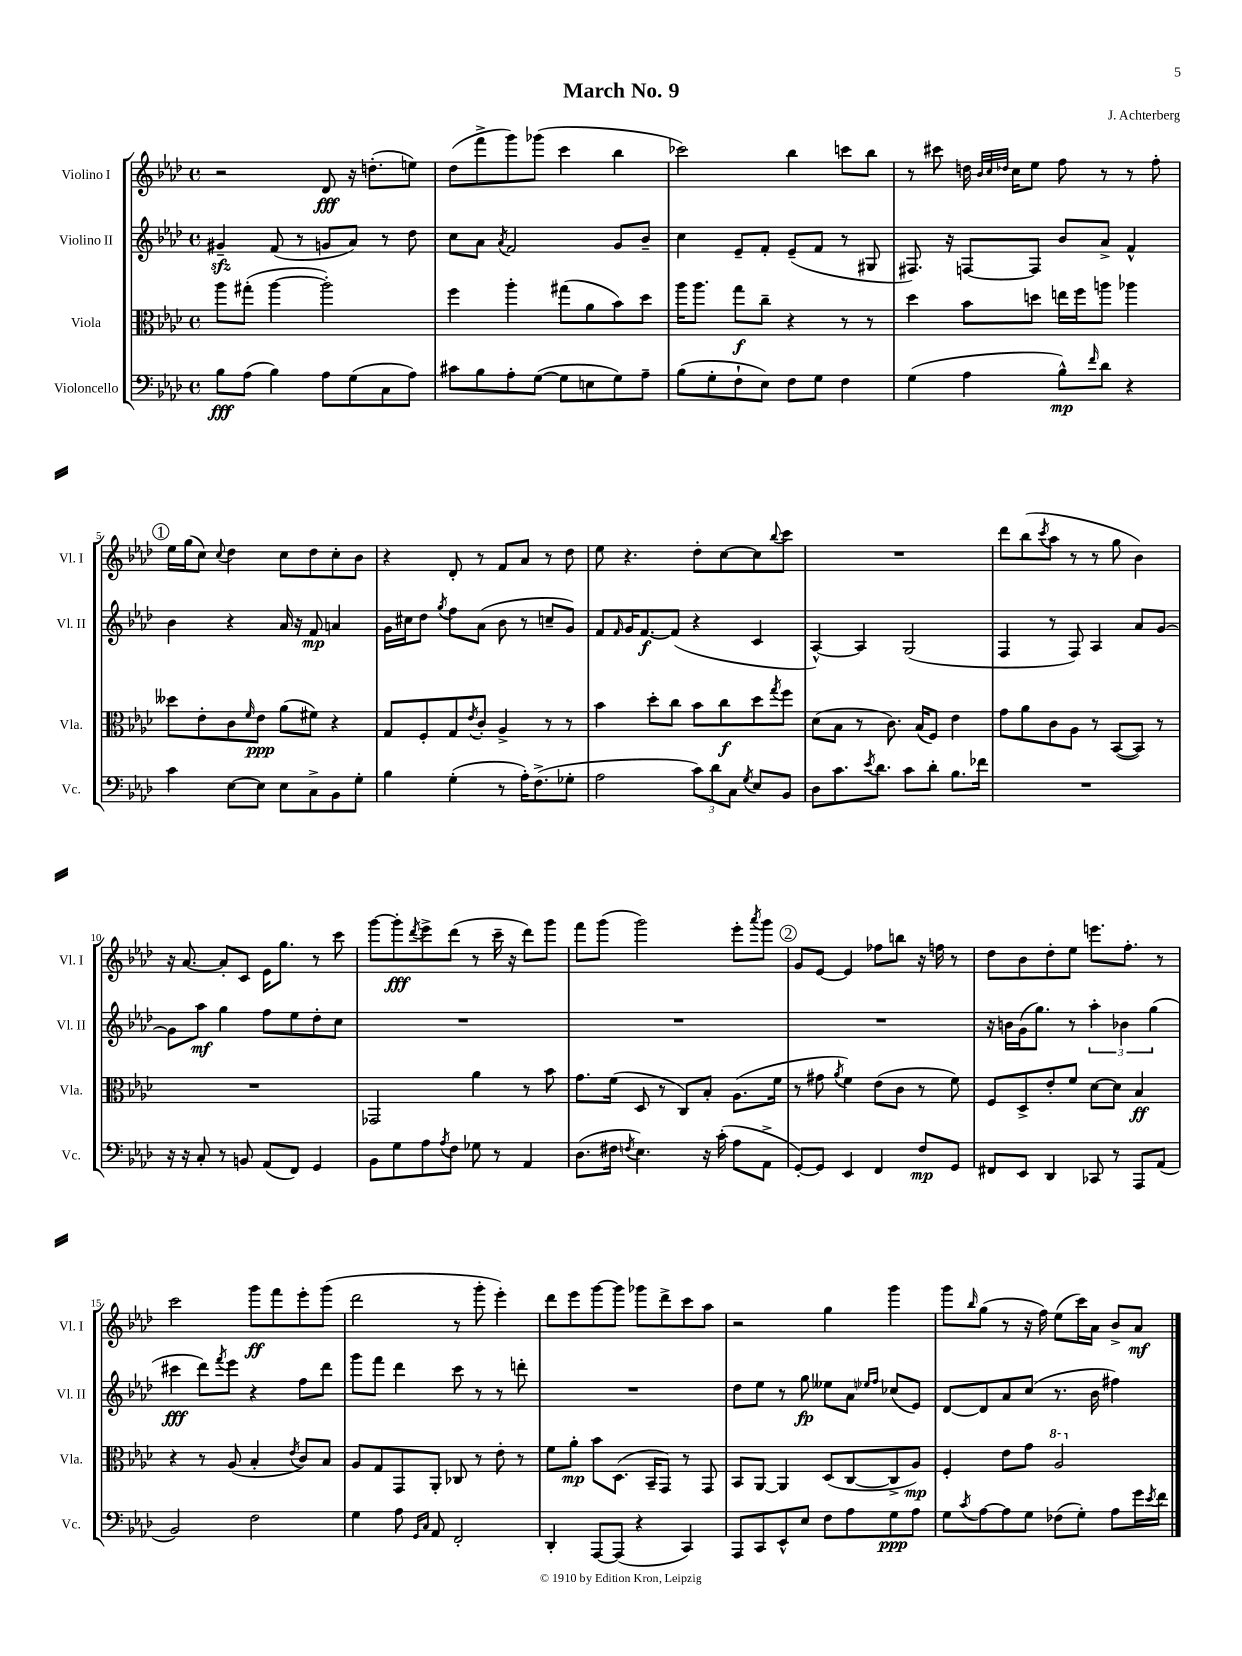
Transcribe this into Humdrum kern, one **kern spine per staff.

**kern	**dynam	**kern	**dynam	**kern	**dynam	**kern	**dynam
*part4	*part4	*part3	*part3	*part2	*part2	*part1	*part1
*staff4	*staff4	*staff3	*staff3	*staff2	*staff2	*staff1	*staff1
*I"Violoncello	*	*I"Viola	*	*I"Violino II	*	*I"Violino I	*
*I'Vc.	*	*I'Vla.	*	*I'Vl. II	*	*I'Vl. I	*
*clefF4	*	*clefC3	*	*clefG2	*	*clefG2	*
*k[b-e-a-d-]	*	*k[b-e-a-d-]	*	*k[b-e-a-d-]	*	*k[b-e-a-d-]	*
*M4/4	*	*M4/4	*	*M4/4	*	*M4/4	*
*met(c)	*	*met(c)	*	*met(c)	*	*met(c)	*
=1	=1	=1	=1	=1	=1	=1	=1
8B-\L	fff	8aa-\L	.	4g#Xzz~/	.	2r	.
(8A-\J	.	(8gg#X'\J	.	.	.	.	.
4B-\)	.	[4aa-\	.	(8f/	.	.	.
.	.	.	.	8r	.	.	.
8A-\L	.	2aa-'\])	.	8gn/L	.	8d-/	fff
(8G\	.	.	.	8a-/J)	.	16r	.
.	.	.	.	.	.	(8.ddn'\L	.
8C\	.	.	.	8r	.	.	.
8A-\J)	.	.	.	8dd-\	.	8een\J)	.
=2	=2	=2	=2	=2	=2	=2	=2
8c#X\L	.	4ff\	.	8cc\L	.	(8dd-\L	.
8B-\	.	.	.	8a-\J	.	8fff^\	.
.	.	.	.	8qa-/	.	.	.
8A-'\	.	4aa-'\	.	2f/	.	8ggg\)	.
([8G\J	.	.	.	.	.	(8ggg-X\J	.
8G\L]	.	(8gg#X\L	.	.	.	4ccc\	.
8En\	.	8a-\	.	.	.	.	.
8G\)	.	8b-\)	.	8g/L	.	4bb-\	.
8A-~\J	.	8dd-\J	.	8b-~/J	.	.	.
=3	=3	=3	=3	=3	=3	=3	=3
(8B-\L	.	16aa-\KL	.	4cc\	.	2ccc-X\)	.
.	.	8.aa-\J	.	.	.	.	.
8G'\	.	.	.	.	.	.	.
8F`\	.	8gg\L	f	8e-~/L	.	.	.
8E-\J)	.	8cc~\J	.	8f'/J	.	.	.
8F\L	.	4r	.	(8e-~/L	.	4bb-\	.
8G\J	.	.	.	8f/J	.	.	.
4F\	.	8r	.	8r	.	8cccn\L	.
.	.	8r	.	8G#X/	.	8bb-\J	.
=4	=4	=4	=4	=4	=4	=4	=4
(4G\	.	4dd-\	.	8.F#X/)	.	8r	.
.	.	.	.	.	.	8ccc#X\	.
.	.	.	.	16r	.	.	.
4A-\	.	8b-\L	.	[8Fn/L	.	16ddn\	.
.	.	.	.	.	.	32qqb-/LLL	.
.	.	.	.	.	.	32qqcc/	.
.	.	.	.	.	.	32qqdd-X/JJJ	.
.	.	.	.	.	.	16cc\KL	.
.	.	8ddn\J	.	8F/J]	.	8ee-\J	.
8B-^^\L)	mp	16een\LL	.	8b-/L	.	8ff\	.
.	.	16ff\J	.	.	.	.	.
16qqf/	.	.	.	.	.	.	.
8d-\J	.	8aan\J	.	8a-^/J	.	8r	.
4r	.	4aa-X\	.	4f^^/	.	8r	.
.	.	.	.	.	.	8ff'\	.
!!LO:LB:g=z
!!LO:REH:place=s1:t=1
=5	=5	=5	=5	=5	=5	=5	=5
4c\	.	8dd--X\L	.	4b-\	.	16ee-\LL	.
.	.	.	.	.	.	(16gg\J	.
.	.	8e-'\	.	.	.	8cc\J)	.
.	.	.	.	.	.	8qqcc/	.
[8E-\L	.	8c\	.	4r	.	4dd-\	.
.	.	16qqf/	.	.	.	.	.
8E-\J]	.	8e-\J	ppp	.	.	.	.
8E-\L	.	(8a-\L	.	16a-/	.	8cc\L	.
.	.	.	.	16r	.	.	.
8C^\	.	8f#X\J)	.	8f/	mp	8dd-\	.
8BB-\	.	4r	.	4an/	.	8cc'\	.
8G'\J	.	.	.	.	.	8b-\J	.
=6	=6	=6	=6	=6	=6	=6	=6
4B-\	.	8G/L	.	16g\LL	.	4r	.
.	.	.	.	16cc#X\J	.	.	.
.	.	8F'/	.	8dd-\J	.	.	.
.	.	.	.	8qgg/	.	.	.
(4G'\	.	8G/	.	8ff\L	.	8d-'/	.
.	.	8qe-/	.	.	.	.	.
.	.	8c'/J	.	(8a-\J	.	8r	.
8r	.	4A-^/	.	8b-\	.	8f/L	.
16A-'\KL)	.	.	.	8r	.	8a-/J	.
(8.F^\	.	.	.	.	.	.	.
.	.	8r	.	8ccn~/L	.	8r	.
8G-X'\J	.	8r	.	8g/J)	.	8dd-\	.
=7	=7	=7	=7	=7	=7	=7	=7
2A-\	.	4b-\	.	8f/L	.	8ee-\	.
.	.	.	.	16qqf/	.	.	.
.	.	.	.	16g/K	.	4.r	.
.	.	.	.	[8.f/	f	.	.
.	.	8dd-'\L	.	.	.	.	.
.	.	8cc\J	.	(8f/J]	.	.	.
12c\L)	.	8b-\L	.	4r	.	8dd-'\L	.
12d-\	.	.	.	.	.	.	.
.	.	8cc\	f	.	.	[8cc\	.
12C\J	.	.	.	.	.	.	.
8qG/	.	.	.	.	.	.	.
8E-/L	.	8dd-\	.	4c/	.	8cc\]	.
.	.	8qgg/	.	.	.	8qqbb-/	.
8BB-/J	.	8ff\J	.	.	.	8ccc\J	.
=8	=8	=8	=8	=8	=8	=8	=8
8D-\L	.	(8d-\L	.	[4A-^^/)	.	1r	.
8.c\	.	8B-\J	.	.	.	.	.
.	.	8r	.	4A-/]	.	.	.
8qe-/	.	.	.	.	.	.	.
8.d-\J	.	.	.	.	.	.	.
.	.	8.c\)	.	.	.	.	.
8c\L	.	.	.	(2G/	.	.	.
.	.	(16B-/KL	.	.	.	.	.
8d-'\J	.	8F/J)	.	.	.	.	.
8.B-\L	.	4e-\	.	.	.	.	.
16f-X\Jk	.	.	.	.	.	.	.
=9	=9	=9	=9	=9	=9	=9	=9
1r	.	8g\L	.	4F/	.	8ddd-\L	.
.	.	8a-\	.	.	.	(8bb-\	.
.	.	.	.	.	.	8qccc/	.
.	.	8c\	.	8r	.	8aa-\J	.
.	.	8A-\J	.	8F/)	.	8r	.
.	.	8r	.	4A-/	.	8r	.
.	.	([8BB-/L	.	.	.	8gg\	.
.	.	8BB-/J])	.	8a-/L	.	4b-\)	.
.	.	8r	.	[8g/J	.	.	.
!!LO:LB:g=z
=10	=10	=10	=10	=10	=10	=10	=10
16r	.	1r	.	8g\L]	.	16r	.
16r	.	.	.	.	.	[8.a-/	.
8C'/	.	.	.	8aa-\J	mf	.	.
8r	.	.	.	4gg\	.	8a-'/L]	.
8BBn/	.	.	.	.	.	8c/J	.
(8AA-/L	.	.	.	8ff\L	.	16e-\KL	.
.	.	.	.	.	.	8.gg\J	.
8FF/J)	.	.	.	8ee-\	.	.	.
4GG/	.	.	.	8dd-'\	.	8r	.
.	.	.	.	8cc\J	.	8ccc\	.
=11	=11	=11	=11	=11	=11	=11	=11
8BB-\L	.	2GG-X/	.	1r	.	[8ggg\L	.
8G\	.	.	.	.	.	8ggg'\]	fff
.	.	.	.	.	.	8qddd-/	.
8A-\	.	.	.	.	.	8eee-^\	.
8qA-/	.	.	.	.	.	.	.
8F\J	.	.	.	.	.	(8ddd-\J	.
8G-X\	.	4a-\	.	.	.	8r	.
8r	.	.	.	.	.	16ccc~\	.
.	.	.	.	.	.	16r	.
4AA-/	.	8r	.	.	.	8ddd-\L)	.
.	.	8b-\	.	.	.	8ggg\J	.
=12	=12	=12	=12	=12	=12	=12	=12
(8.D-\L	.	8.g\L	.	1r	.	8fff\L	.
.	.	.	.	.	.	(8ggg\J	.
16F#X\Jk	.	(16f\Jk	.	.	.	.	.
8qFn/	.	.	.	.	.	.	.
4.E-\)	.	8D-/	.	.	.	2ggg\)	.
.	.	8r	.	.	.	.	.
.	.	8C/L)	.	.	.	.	.
16r	.	8B-'/J	.	.	.	.	.
(16c'\	.	.	.	.	.	.	.
8A-\L	.	(8.A-\L	.	.	.	8eee-'\L	.
.	.	.	.	.	.	8qaaa-/	.
8AA-^\J	.	.	.	.	.	8ggg\J	.
.	.	16f\Jk	.	.	.	.	.
!!LO:REH:place=s1:t=2
=13	=13	=13	=13	=13	=13	=13	=13
[8GG'/L)	.	8r	.	1r	.	8g/L	.
8GG/J]	.	8g#X\	.	.	.	[8e-/J	.
.	.	8qa-/	.	.	.	.	.
4EE-/	.	4f\)	.	.	.	4e-/]	.
4FF/	.	(8e-\L	.	.	.	8ff-X\L	.
.	.	8c\J	.	.	.	8bbn\J	.
8F/L	mp	8r	.	.	.	16r	.
.	.	.	.	.	.	16ffn\	.
8GG/J	.	8f\)	.	.	.	8r	.
=14	=14	=14	=14	=14	=14	=14	=14
8FF#X/L	.	8F/L	.	16r	.	8dd-\L	.
.	.	.	.	16bn\LL	.	.	.
8EE-/J	.	8D-^/	.	(16g\J	.	8b-\	.
.	.	.	.	8.gg\J)	.	.	.
4DD-/	.	8e-'/	.	.	.	8dd-'\	.
.	.	8f/J	.	8r	.	8ee-\J	.
8CC-X/	.	[8d-\L	.	6aa-'\	.	8.eeen\L	.
8r	.	8d-\J]	.	.	.	.	.
.	.	.	.	6b-X\	.	.	.
.	.	.	.	.	.	8.ff'\J	.
8AAA-/L	.	4B-/	ff	.	.	.	.
.	.	.	.	(6gg\	.	.	.
(8AA-/J	.	.	.	.	.	8r	.
!!LO:LB:g=z
=15	=15	=15	=15	=15	=15	=15	=15
2BB-/)	.	4r	.	4ccc#X\	fff	2ccc\	.
.	.	8r	.	8ddd-\L)	.	.	.
.	.	.	.	8qfff/	.	.	.
.	.	(8A-/	.	8eee-\J	.	.	.
2F\	.	4B-'/	.	4r	.	8ggg\L	ff
.	.	.	.	.	.	8fff\	.
.	.	8qe-/	.	.	.	.	.
.	.	8c/L)	.	8ff\L	.	8eee-'\	.
.	.	8B-/J	.	8ddd-\J	.	(8ggg\J	.
=16	=16	=16	=16	=16	=16	=16	=16
4G\	.	8A-/L	.	8ggg\L	.	2ddd-\	.
.	.	8G/	.	8fff\J	.	.	.
8A-\	.	8GG/	.	4ddd-\	.	.	.
16qqGG/LL	.	.	.	.	.	.	.
16qqC/JJ	.	.	.	.	.	.	.
8AA-/	.	8AA-'/J	.	.	.	.	.
2FF'/	.	8C-X/	.	8ccc\	.	8r	.
.	.	8r	.	8r	.	8ggg'\	.
.	.	8e-'\	.	8r	.	4eee-'\)	.
.	.	8r	.	8dddn'\	.	.	.
=17	=17	=17	=17	=17	=17	=17	=17
4DD-'/	.	8f\L	.	1r	.	8ddd-\L	.
.	.	8a-'\J	mp	.	.	8eee-\	.
[8AAA-/L	.	8b-\L	.	.	.	[8ggg\	.
(8AAA-/J]	.	(8.D-\J	.	.	.	8ggg\J]	.
4r	.	.	.	.	.	8ggg-X\L	.
.	.	16BB-~/KL	.	.	.	.	.
.	.	8GG/J)	.	.	.	8ddd-^\	.
4CC/)	.	8r	.	.	.	8ccc\	.
.	.	8GG/	.	.	.	8aa-\J	.
=18	=18	=18	=18	=18	=18	=18	=18
8AAA-/L	.	8BB-/L	.	8dd-\L	.	2r	.
8CC/	.	[8AA-/J	.	8ee-\J	.	.	.
8EE-^^/	.	4AA-/]	.	8r	.	.	.
8E-/J	.	.	.	8gg\	fp	.	.
8F\L	.	(8D-/L	.	8ee--X\L	.	4gg\	.
8A-\	.	[8C/	.	8a-\J	.	.	.
.	.	.	.	16qqee-X/LL	.	.	.
.	.	.	.	16qqff/JJ	.	.	.
8G\	ppp	8C^/]	.	(8cc-X/L	.	4ggg\	.
8A-\J	.	8A-/J)	mp	8e-/J)	.	.	.
=19	=19	=19	=19	=19	=19	=19	=19
8G\L	.	4F'/	.	[8d-/L	.	8ggg\L	.
8qc/	.	.	.	.	.	16qqbb-/	.
[8A-\	.	.	.	8d-/]	.	(8gg\J	.
8A-\]	.	8e-\L	.	8a-/	.	8r	.
8G\J	.	8g\J	.	(8cc/J	.	16r	.
.	.	.	.	.	.	16ff\)	.
*	*	*8va	*	*	*	*	*
(8F-X\L	.	2a-/	.	8.r	.	(8ee-\L	.
8G'\J)	.	.	.	.	.	16ccc\L)	.
.	.	.	.	16b-\	.	16a-\JJ	.
8A-\L	.	.	.	4ff#X\)	.	8b-^/L	.
16g\L	.	.	.	.	.	8a-/J	mf
8qe-/	.	.	.	.	.	.	.
16f\JJ	.	.	.	.	.	.	.
*	*	*X8va	*	*	*	*	*
==	==	==	==	==	==	==	==
*-	*-	*-	*-	*-	*-	*-	*-
